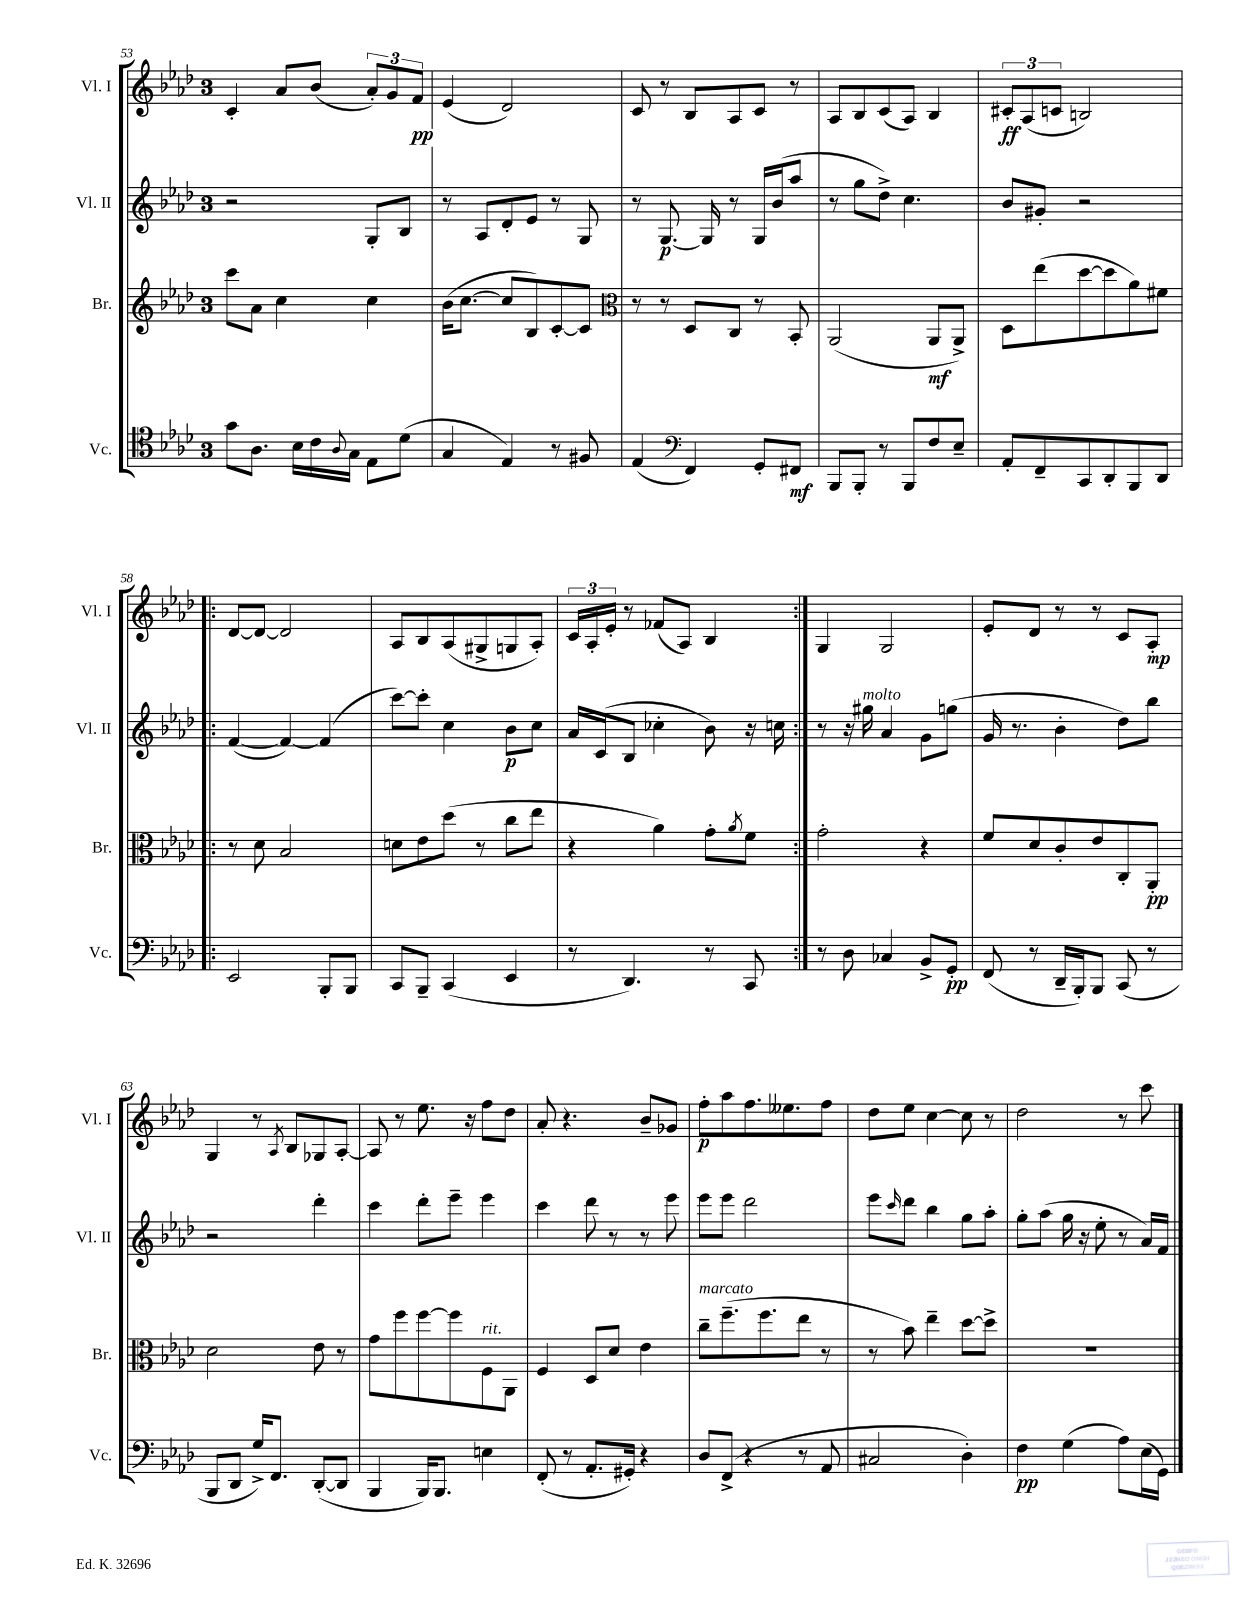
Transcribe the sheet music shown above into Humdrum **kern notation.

**kern	**kern	**kern	**kern
*staff4	*staff3	*staff2	*staff1
*clefC4	*clefG2	*clefG2	*clefG2
*k[b-e-a-d-]	*k[b-e-a-d-]	*k[b-e-a-d-]	*k[b-e-a-d-]
*M3/4	*M3/4	*M3/4	*M3/4
8g\L	8ccc\L	2r	4c'/
8.A-\J	8a-\J	.	.
.	4cc\	.	8a-/L
16B-\LL	.	.	.
16c\	.	.	(8b-/J
8qqA-/	.	.	.
16G\JJ	.	.	.
8E-\L	4cc\	8G'/L	12a-'/L)
.	.	.	12g/
(8d-\J	.	8B-/J	.
.	.	.	12f/J
=	=	=	=
4G/	(16b-\LK	8r	(4e-/
.	[8.cc\J	.	.
.	.	8A-/L	.
4E-/)	8cc/]L	8d-'/	2d-/)
.	8B-/)	8e-/J	.
8r	[8c'/	8r	.
8F#/	8c/]J	8G/	.
=	=	=	=
*	*clefC3	*	*
(4E-/	8r	8r	8c/
.	8r	[8.G/	8r
*clefF4	*	*	*
4FF/)	8D-/L	.	8B-/L
.	.	16G/]	.
.	8C/J	8r	8A-/
8GG'/L	8r	16G/LL	8c/J
.	.	(16b-/J	.
8FF#/J	8BB-'/	8aa-/J	8r
=	=	=	=
8BBB-/L	(2AA-/	8r	8A-/L
8BBB-'/J	.	8gg\L	8B-/
8r	.	8dd-^\J)	(8c/
8BBB-/L	.	4.cc\	8A-/J)
8F/	8AA-/L	.	4B-/
8E-~/J	8AA-^/J)	.	.
=	=	=	=
8AA-'/L	8D-\L	8b-/L	12c#'/L
.	.	.	(12A-/
8FF~/	(8ee-\	8g#'/J	.
.	.	.	12c/J
8CC/	[8dd-\	2r	2B/)
8DD-'/	8dd-\]	.	.
8BBB-/	8a-\)	.	.
8DD-/J	8f#\J	.	.
=!|:	=!|:	=!|:	=!|:
2EE-/	8r	([4f/	[8d-/L
.	8d-\	.	8d-/_J
.	2B-/	4f/_)	2d-/]
8BBB-'/L	.	(4f/]	.
8BBB-/J	.	.	.
=	=	=	=
8CC/L	8d\L	[8ccc\L)	8A-/L
8BBB-~/J	8e-\	8ccc'\]J	8B-/
(4CC/	(8dd-\J	4cc\	(8A-/
.	8r	.	8G#^/
4EE-/	8cc\L	8b-\L	8G/
.	8ee-\J	8cc\J	8A-'/J)
=	=	=	=
8r	4r	16a-/LL	24c/LL
.	.	.	24A-'/
.	.	(16c/J	.
.	.	.	24e-'/JJ
4.DD-/)	.	8B-/J	8r
.	4a-\)	4cc-'\	(8f-/L
.	.	.	8A-/J)
8r	8g'\L	8b-\)	4B-/
.	8qa-/	.	.
8CC/	8f\J	16r	.
.	.	16cc\	.
=:|!	=:|!	=:|!	=:|!
8r	2g'\	8r	4G/
8D-\	.	16r	.
.	.	16gg#\	.
4C-/	.	4a-/	2G/
8BB-^/L	4r	8g\L	.
8GG'/J	.	(8gg\J	.
=	=	=	=
(8FF/	8f/L	16g/	8e-'/L
.	.	8.r	.
8r	8d-/	.	8d-/J
16DD-~/LL	8c'/	4b-'\	8r
16BBB-'/J)	.	.	.
8BBB-/J	8e-/	.	8r
(8CC/	8C'/	8dd-\L)	8c/L
8r	8AA-'/J	8bb-\J	8A-'/J
=	=	=	=
8BBB-/L	2d-\	2r	4G/
8DD-/J	.	.	.
16G^/LK)	.	.	8r
8.FF/J	.	.	.
.	.	.	8qA-/
.	.	.	8B-/L
([8DD-'/L	8e-\	4ddd-'\	8G-/
8DD-/]J	8r	.	[8A-'/J
=	=	=	=
4BBB-/	8g\L	4ccc\	8A-/]
.	8ff\	.	8r
16BBB-/LK)	[8ff\	8ddd-'\L	8.ee-\
8.BBB-/J	.	.	.
.	8ff\]	8eee-~\J	.
.	.	.	16r
4E\	8F\	4eee-\	8ff\L
.	8AA-\J	.	8dd-\J
=	=	=	=
(8FF'/	4F/	4ccc\	8a-'/
8r	.	.	4.r
8.AA-'/L	8D-/L	8ddd-\	.
.	8d-/J	8r	.
16GG#'/Jk)	.	.	.
4r	4e-\	8r	8b-~/L
.	.	8eee-\	8g-/J
=	=	=	=
8D-/L	8cc~\L	8eee-\L	8ff'\L
(8FF^/J	(8.ff~\	8eee-\J	8aa-\
4r	.	2ddd-\	8.ff\
.	8.ff\	.	.
.	.	.	8.ee--\
8r	8ee-\J	.	.
8AA-/	8r	.	8ff\J
=	=	=	=
2C#/	8r	8eee-\L	8dd-\L
.	.	16qqccc/	.
.	8b-\)	8ddd-\J	8ee-\J
.	4ee-~\	4bb-\	[4cc\
4D-'\)	[8dd-\L	8gg\L	8cc\]
.	8dd-^\]J	8aa-'\J	8r
=	=	=	=
4F\	2.r	8gg'\L	2dd-\
.	.	(8aa-\J	.
(4G\	.	16gg\	.
.	.	16r	.
.	.	8ee-'\	.
8A-\L)	.	8r	8r
(16E-\L	.	16a-/LL)	8ccc\
16GG\JJ)	.	16f/JJ	.
==	==	==	==
*-	*-	*-	*-
